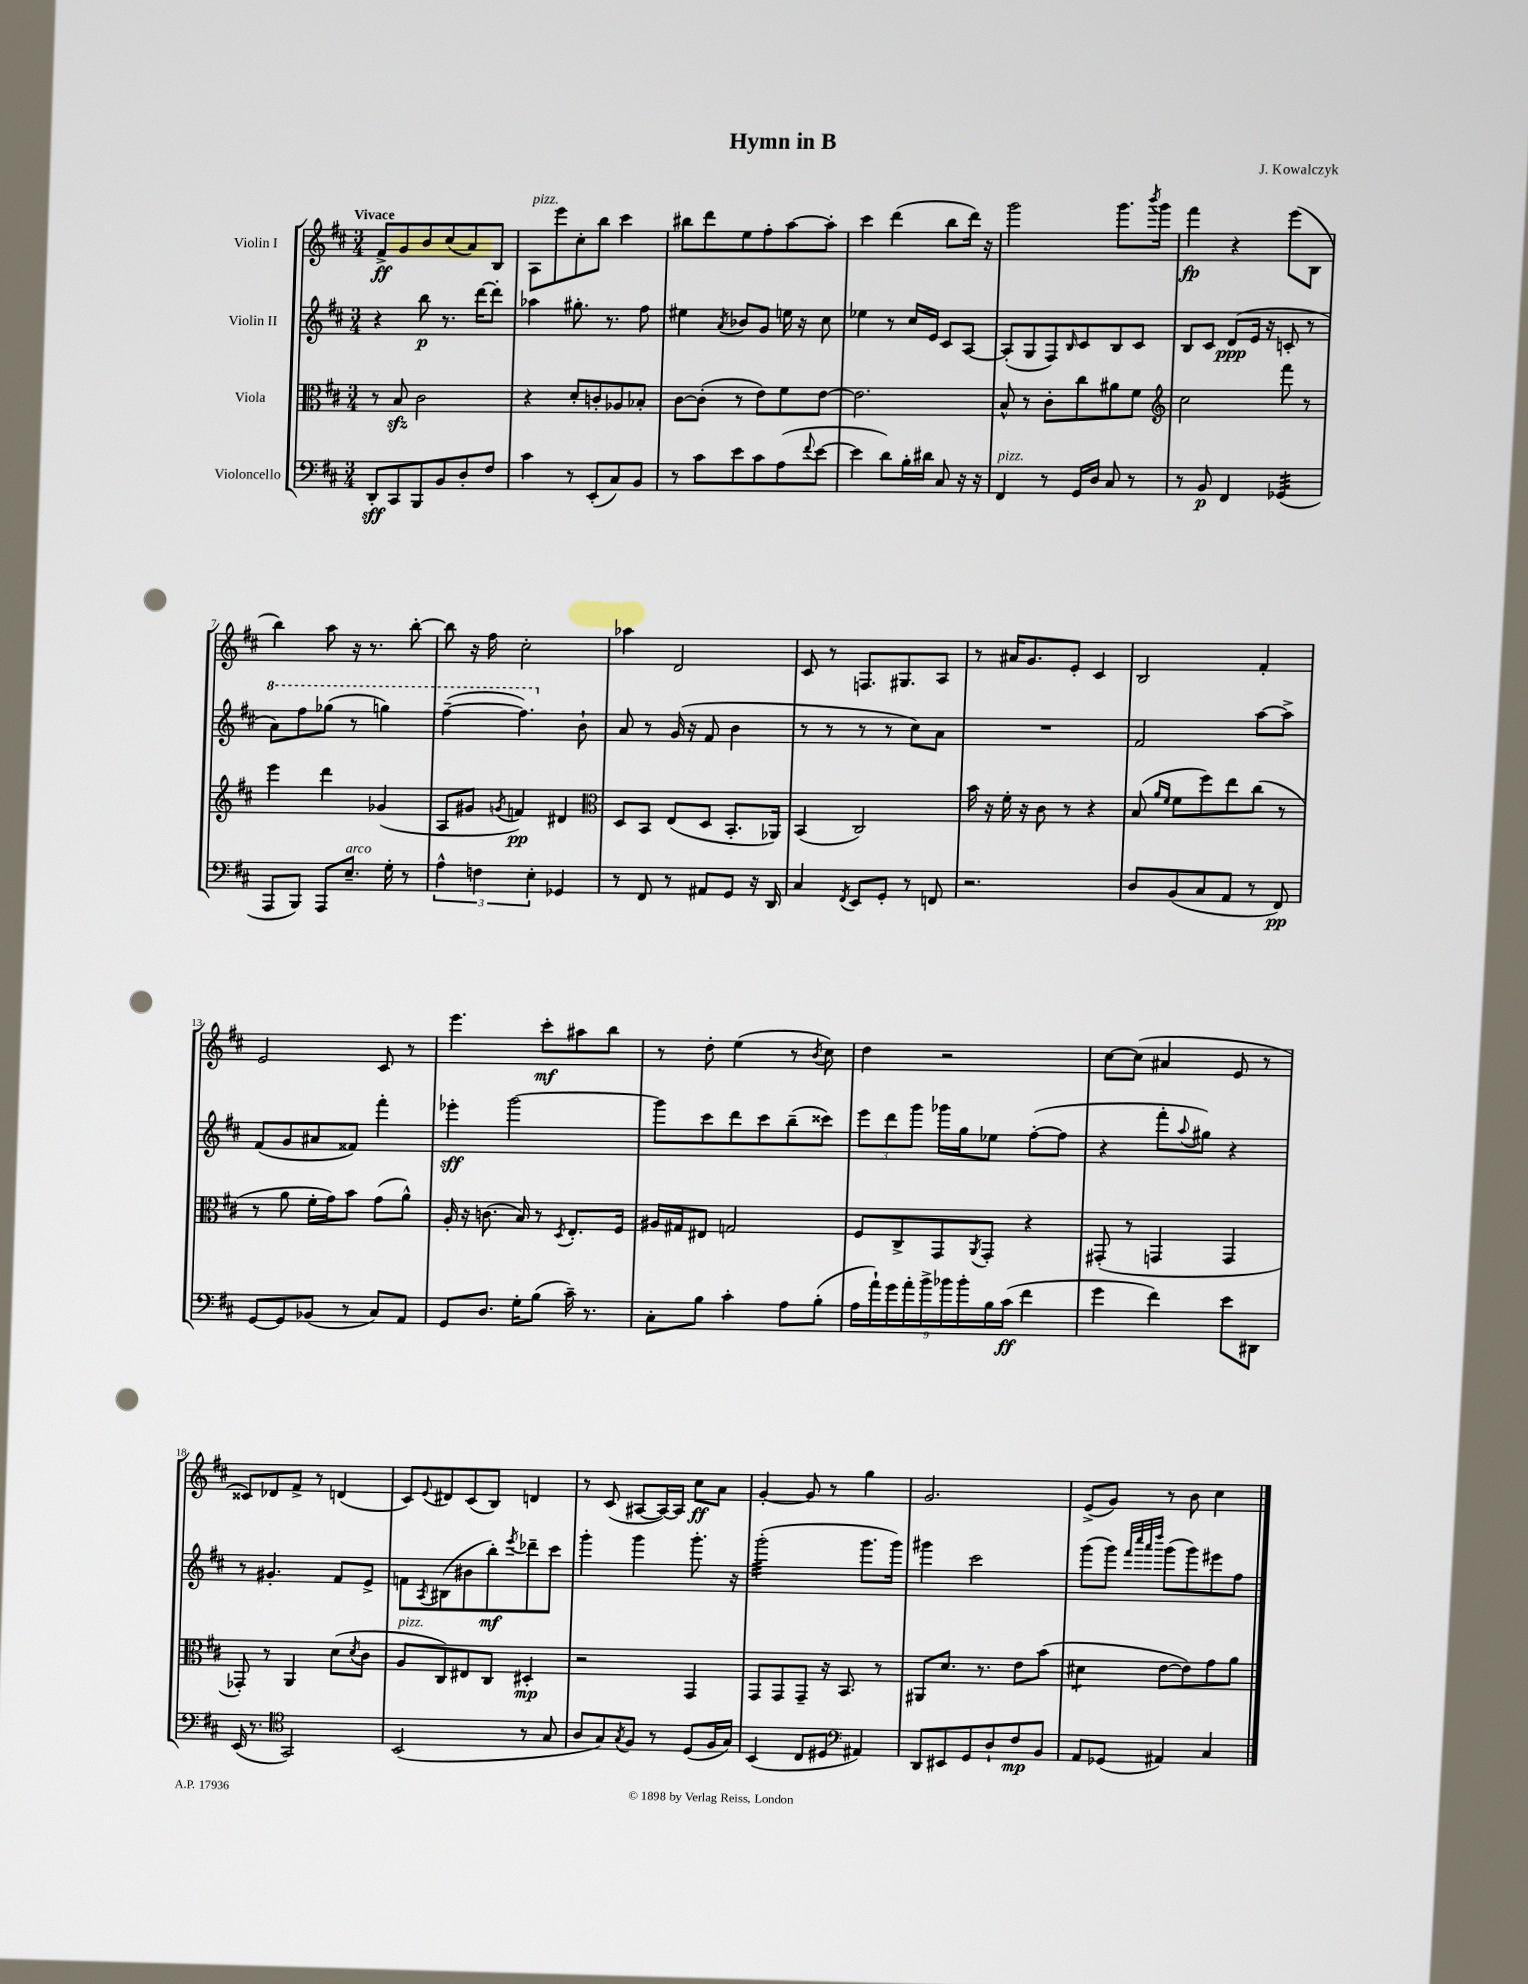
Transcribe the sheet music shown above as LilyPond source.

\header { title = "Hymn in B" composer = "J. Kowalczyk" }
<<
\new StaffGroup <<
\new Staff = "s0" \with { instrumentName = "Violin I" } {
    \clef treble \key d \major \numericTimeSignature \time 3/4 \tempo "Vivace"
    fis'8->\ff g'8 b'8 cis''8( a'8) b8 |
    a8^\markup { \italic "pizz." } e'''8 cis''8-. b''8 cis'''4 |
    bis''8 d'''8 e''8 fis''8-. a''8~ a''8-. |
    cis'''4 d'''4( b''8 d'''16) r16 |
    g'''2 g'''8. \acciaccatura { b'''8 } g'''16 |
    fis'''4\fp r4 e'''8( b8 |
    b''4) a''8 r16 r8. b''8~-. |
    b''8 r16 fis''16 cis''2-. |
    aes''4 d'2 |
    cis'8 r8 f8. gis8. a8 |
    r8 ais'16 g'8. e'8-. cis'4 |
    b2 fis'4-. |
    e'2 cis'8 r8 |
    e'''4. cis'''8-.\mf ais''8 b''8 |
    r8 d''8-. e''4( r8 \acciaccatura { b'8 } cis''8) |
    d''4 r2 |
    cis''8~ cis''8( ais'4 e'8 r8 |
    cisis'8) des'8 fis'8-> r8 d'4( |
    cis'8) \appoggiatura { e'8 } dis'8 cis'8( b8) d'4 |
    r8 cis'8( ais8~ ais16~) ais16 cis''8\ff a'8 |
    g'4~-. g'8 r8 g''4 |
    g'2. |
    e'8->( g'8) r8 b'8 cis''4 \bar "|." |
}
\new Staff = "s1" \with { instrumentName = "Violin II" } {
    \clef treble \key d \major \numericTimeSignature \time 3/4
    r4 b''8\p r8. d'''16~ d'''8-. |
    aes''4 gis''8.-. r8. fis''8 |
    eis''4 \acciaccatura { a'8 } bes'8 g'8 e''16 r16 cis''8 |
    ees''4 r8 cis''16 e'16 cis'8 a8~ |
    a8-.( g8 fis8) \grace { b16 } cis'8 b8 cis'8 |
    b8 cis'8 d'8\ppp( e'16 r16 c'8-. r8 |
    \ottava #1 a''8) fis'''8 ges'''8( r8 g'''4) |
    fis'''4~--( fis'''4.) \ottava #0 b'8-! |
    a'8 r8 g'16( r16 fis'8 b'4 |
    r8 r8 r8 r8 cis''8) a'8 |
    R2. |
    fis'2 a''8~ a''8-> |
    fis'8( g'8 ais'8 fisis'8) fis'''4-. |
    ees'''4-.\sff g'''2~ |
    g'''8 cis'''8 d'''8 cis'''8 b''8--( cisis'''8) |
    \tuplet 3/2 { e'''8 d'''8 g'''8 } ges'''16 g''16 ees''8 fis''8~-.( fis''8 |
    r4 fis'''8-. \appoggiatura { a''8 } gis''8) r4 |
    r8 gis'4.-. fis'8 e'8-> |
    f'8 \acciaccatura { a8 } bis8( bis'8 b''8-.\mf) \acciaccatura { e'''8 } des'''8-- cis'''8 |
    g'''4-. g'''4 g'''8.-. r16 |
    g'''2:32-.( g'''8. g'''16) |
    gis'''4 cis'''2 |
    g'''8( g'''8) \grace { fis'''32 cis''''32 a'''32 d''''32 } g'''8( g'''8) eis'''8 fis''8 \bar "|." |
}
\new Staff = "s2" \with { instrumentName = "Viola" } {
    \clef alto \key d \major \numericTimeSignature \time 3/4
    r8 b8\sfz cis'2 |
    r4 d'8-. c'8-. aes8 bes8-. |
    cis'8~ cis'8-.( r8 e'8) fis'8 e'8~ |
    e'2. |
    b8-^ r8 cis'8-. cis''8 ais'8 fis'8 |
    \clef treble cis''2 fis'''8 r8 |
    e'''4 d'''4 ges'4( |
    a8 gis'8 \acciaccatura { g'8 } f'4\pp) dis'4 |
    \clef alto d8 b,8 e8( d8 b,8.-. aes,16) |
    b,4( cis2) |
    b'16 r16 fis'16-. r16 cis'8 r8 r4 |
    b8( \grace { a'16 fis'16 } fis'8 fis''8) e''8 cis''8( r8 |
    r8 a'8 fis'16-. g'16) b'8 g'8( a'8-^) |
    a16-. r16 c'8.( b16) r8 \acciaccatura { d8 } e8.-. fis16 |
    ais16 gis16 eis8 g2 |
    fis8 cis8-> g,8 \acciaccatura { a,8 } g,8-. r4 |
    gis,8-.( r8 g,4 g,4 |
    ges,8-.) r8 a,4 d'8( \acciaccatura { d'8 } cis'8 |
    a8^\markup { \italic "pizz." } cis8) eis8 cis8 dis4-.\mp |
    r2 g,4 |
    g,8 g,8 g,8-- r16 b,8. r8 |
    ais,8 d'8. r8. e'8 b'8( |
    dis'4:8 e'8~ e'8) g'8 a'8 \bar "|." |
}
\new Staff = "s3" \with { instrumentName = "Violoncello" } {
    \clef bass \key d \major \numericTimeSignature \time 3/4
    d,8-.\sff cis,8 b,,8 b,8 d8-. fis8 |
    cis'4 r8 e,8-.( cis8) b,8 |
    r8 cis'8 e'8 cis'8 a8( \appoggiatura { fis'8 } e'8~ |
    e'4 d'8) b16-. dis'16 cis8 r16 r16 |
    fis,4^\markup { \italic "pizz." } r8 g,16 d16 cis8 r8 |
    r8 b,8\p fis,4 ges,4:32( |
    a,,8 b,,8) a,,8 e8.--^\markup { \italic "arco" } g16-. r8 |
    \tuplet 3/2 { a4-^ f4 e4-. } ges,4 |
    r8 fis,8 r8 ais,8 g,8 r16 d,16 |
    cis4 \acciaccatura { fis,8 } e,8 g,8-. r8 f,8 |
    r2. |
    d8 b,8( cis8 a,8 r8 fis,8\pp) |
    g,8~ g,8 bes,8( r8 cis8) a,8 |
    g,8 d8. g16-. b8( cis'16--) r8. |
    cis8-. b8 cis'4-. a8 b8-.( |
    \tuplet 9/8 { a16 a'16-!) g'16 a'16-. b'16-> bes'16 bes'16-. b16 cis'16\ff( } fis'4 |
    g'4 fis'4) e'8 dis,8 |
    e,16( r8. \clef tenor g,2) |
    b,2( r8 g8 |
    a8 g8) \acciaccatura { g8 } fis8 r8 d8( fis16 g16) |
    b,4( cis8 dis8 \clef bass ais,4) |
    d,8 eis,8 g,8 d8-! fis8\mp b,8 |
    a,8 ges,8( ais,4) cis4 \bar "|." |
}
>>
>>
